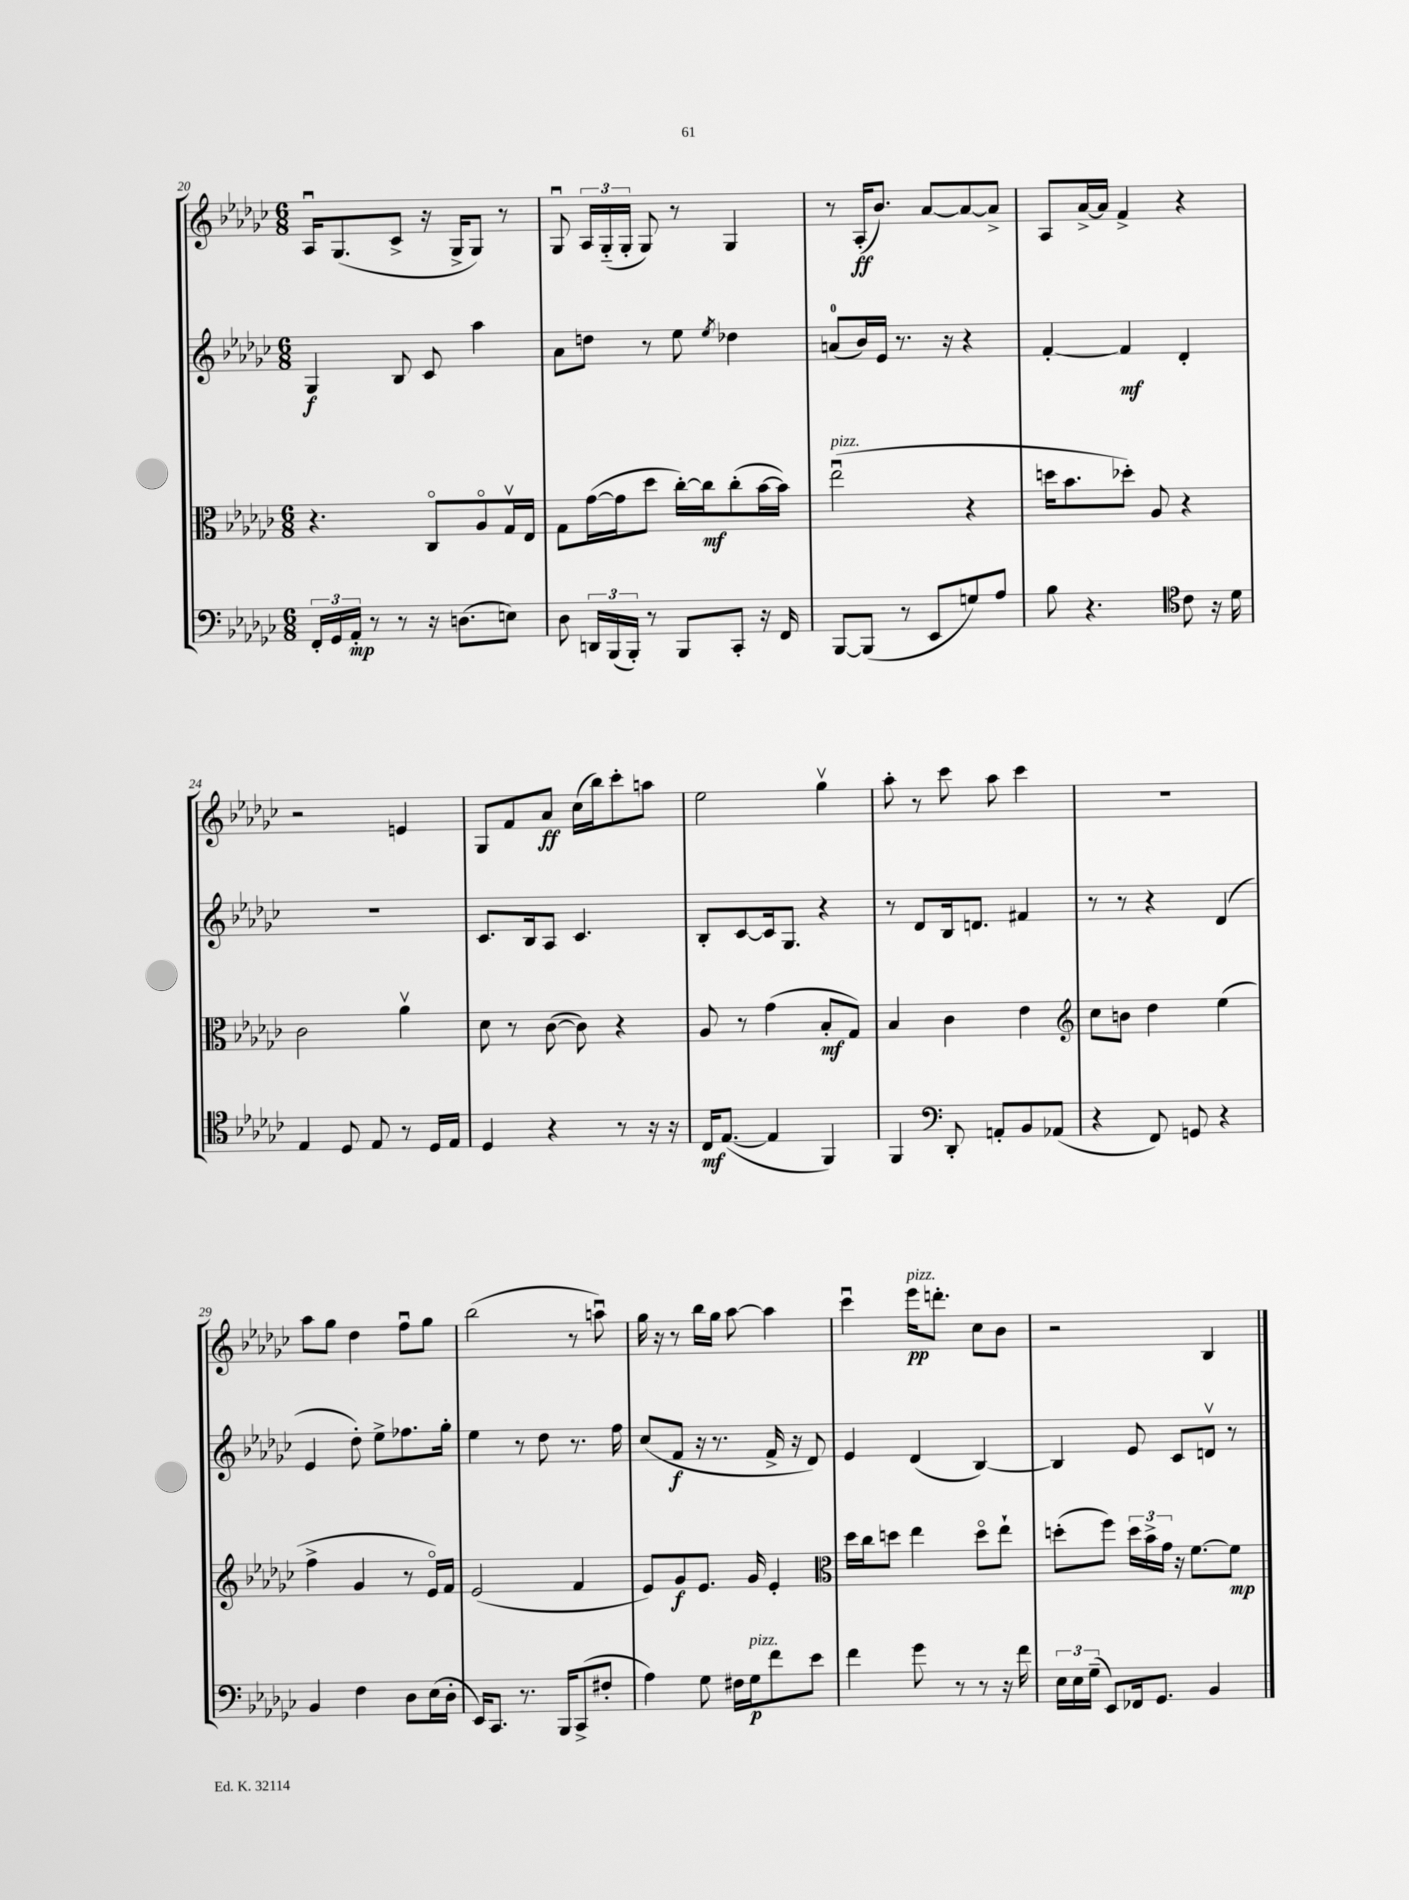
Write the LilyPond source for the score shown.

<<
\new StaffGroup <<
\new Staff = "s0" {
    \clef treble \key ges \major \numericTimeSignature \time 6/8
    \autoBeamOff aes16[\downbow ges8.( ces'8]-> r16 ges16[-> ges8]) r8 |
    ges8\downbow \tuplet 3/2 { aes16[ ges16-_( ges16]-. } ges8) r8 ges4 |
    r8 aes16[-.\ff( bes'8.]) aes'8[~ aes'8~ aes'8]-> |
    aes8[ aes'16~-> aes'16] f'4-> r4 |
    r2 e'4 |
    ges8[ f'8 aes'8]\ff ces''16[( bes''16) ces'''8-. a''8] |
    ees''2 ges''4\upbow |
    aes''8-. r8 ces'''8 aes''8 ces'''4 |
    R2. |
    aes''8[ ges''8] des''4 f''8[\downbow ges''8] |
    bes''2( r8 a''8\downbow) |
    ges''16 r16 r8 bes''16[ ges''16] aes''8~ aes''4 |
    ces'''4\downbow ees'''16[\pp^\markup { \italic "pizz." } d'''8.]-. ces''8[ bes'8] |
    r2 bes4 \bar "|." |
}
\new Staff = "s1" {
    \clef treble \key ges \major \numericTimeSignature \time 6/8
    \autoBeamOff ges4\f bes8 ces'8 aes''4 |
    aes'8[ d''8] r8 ees''8 \acciaccatura { ees''8 } des''4 |
    a'8[-0( bes'16) ees'16] r8. r16 r4 |
    f'4~-. f'4\mf des'4-. |
    R2. |
    ces'8.[ bes16 aes8] ces'4. |
    bes8[-. ces'8~ ces'16 ges8.] r4 |
    r8 des'8[ bes16 d'8.] fis'4 |
    r8 r8 r4 des'4( |
    ees'4 des''8-.) ees''8[-> fes''8. ges''16]-. |
    ees''4 r8 des''8 r8. f''16 |
    ces''8[( f'8]\f r16 r8. f'16-> r16 des'8) |
    ees'4 des'4( bes4~) |
    bes4 ees'8 ces'8[ d'8]\upbow r8 \bar "|." |
}
\new Staff = "s2" {
    \clef alto \key ges \major \numericTimeSignature \time 6/8
    \autoBeamOff r4. ces8[\flageolet aes8\flageolet ges16\upbow ees16] |
    ges8[ ges'16~( ges'16 des''8] ces''16[~-.) ces''16\mf ces''8-.( bes'16~ bes'16]) |
    ees''2\downbow^\markup { \italic "pizz." }( r4 |
    d''16[ bes'8. des''8]-.) aes8 r4 |
    ces'2 aes'4\upbow |
    des'8 r8 ces'8~( ces'8) r4 |
    aes8 r8 ges'4( bes8[-.\mf ges8]) |
    bes4 ces'4 ees'4 |
    \clef treble ces''8[ b'8] des''4 ees''4( |
    f''4-> ges'4 r8 ees'16[\flageolet) f'16] |
    ees'2( f'4 |
    ees'8[) ges'8\f ees'8.] ges'16 ees'4-. |
    \clef alto des''16[ ces''16 d''8] ees''4 d''8[\flageolet ees''8]-! |
    d''8[-.( f''8]) \tuplet 3/2 { d''16[ bes'16-> ges'16] } r16 f'8.[~ f'8]\mp \bar "|." |
}
\new Staff = "s3" {
    \clef bass \key ges \major \numericTimeSignature \time 6/8
    \autoBeamOff \tuplet 3/2 { f,16[-. ges,16 aes,16]-.\mp } r8 r8 r16 d8.[( e8]) |
    des8 \tuplet 3/2 { d,16[ bes,,16( bes,,16]-.) } r8 bes,,8[ ces,8]-. r16 f,16 |
    bes,,8[~ bes,,8]( r8 ees,8[ g8) aes8] |
    bes8 r4. \clef tenor ces'8 r16 des'16 |
    ees4 des8 ees8 r8 des16[ ees16] |
    des4 r4 r8 r16 r16 |
    ces16[\mf ees8.]~( ees4 f,4) |
    f,4 \clef bass des,8-. a,8[-. bes,8 aes,8]( |
    r4 f,8) g,8 r4 |
    bes,4 f4 des8[ ees16( des16]-. |
    ees,16[) ces,8.] r8. bes,,16[ ces,8->( fis8]-. |
    aes4) ges8 fis16[ ges16\p^\markup { \italic "pizz." } f'8 ees'8] |
    f'4 ges'8 r8 r8 r16 f'16 |
    \tuplet 3/2 { ees16[ ees16 ges16]--( } ees,8[) fes,16 ges,8.] bes,4 \bar "|." |
}
>>
>>
\layout { \context { \Score currentBarNumber = #20 } }
